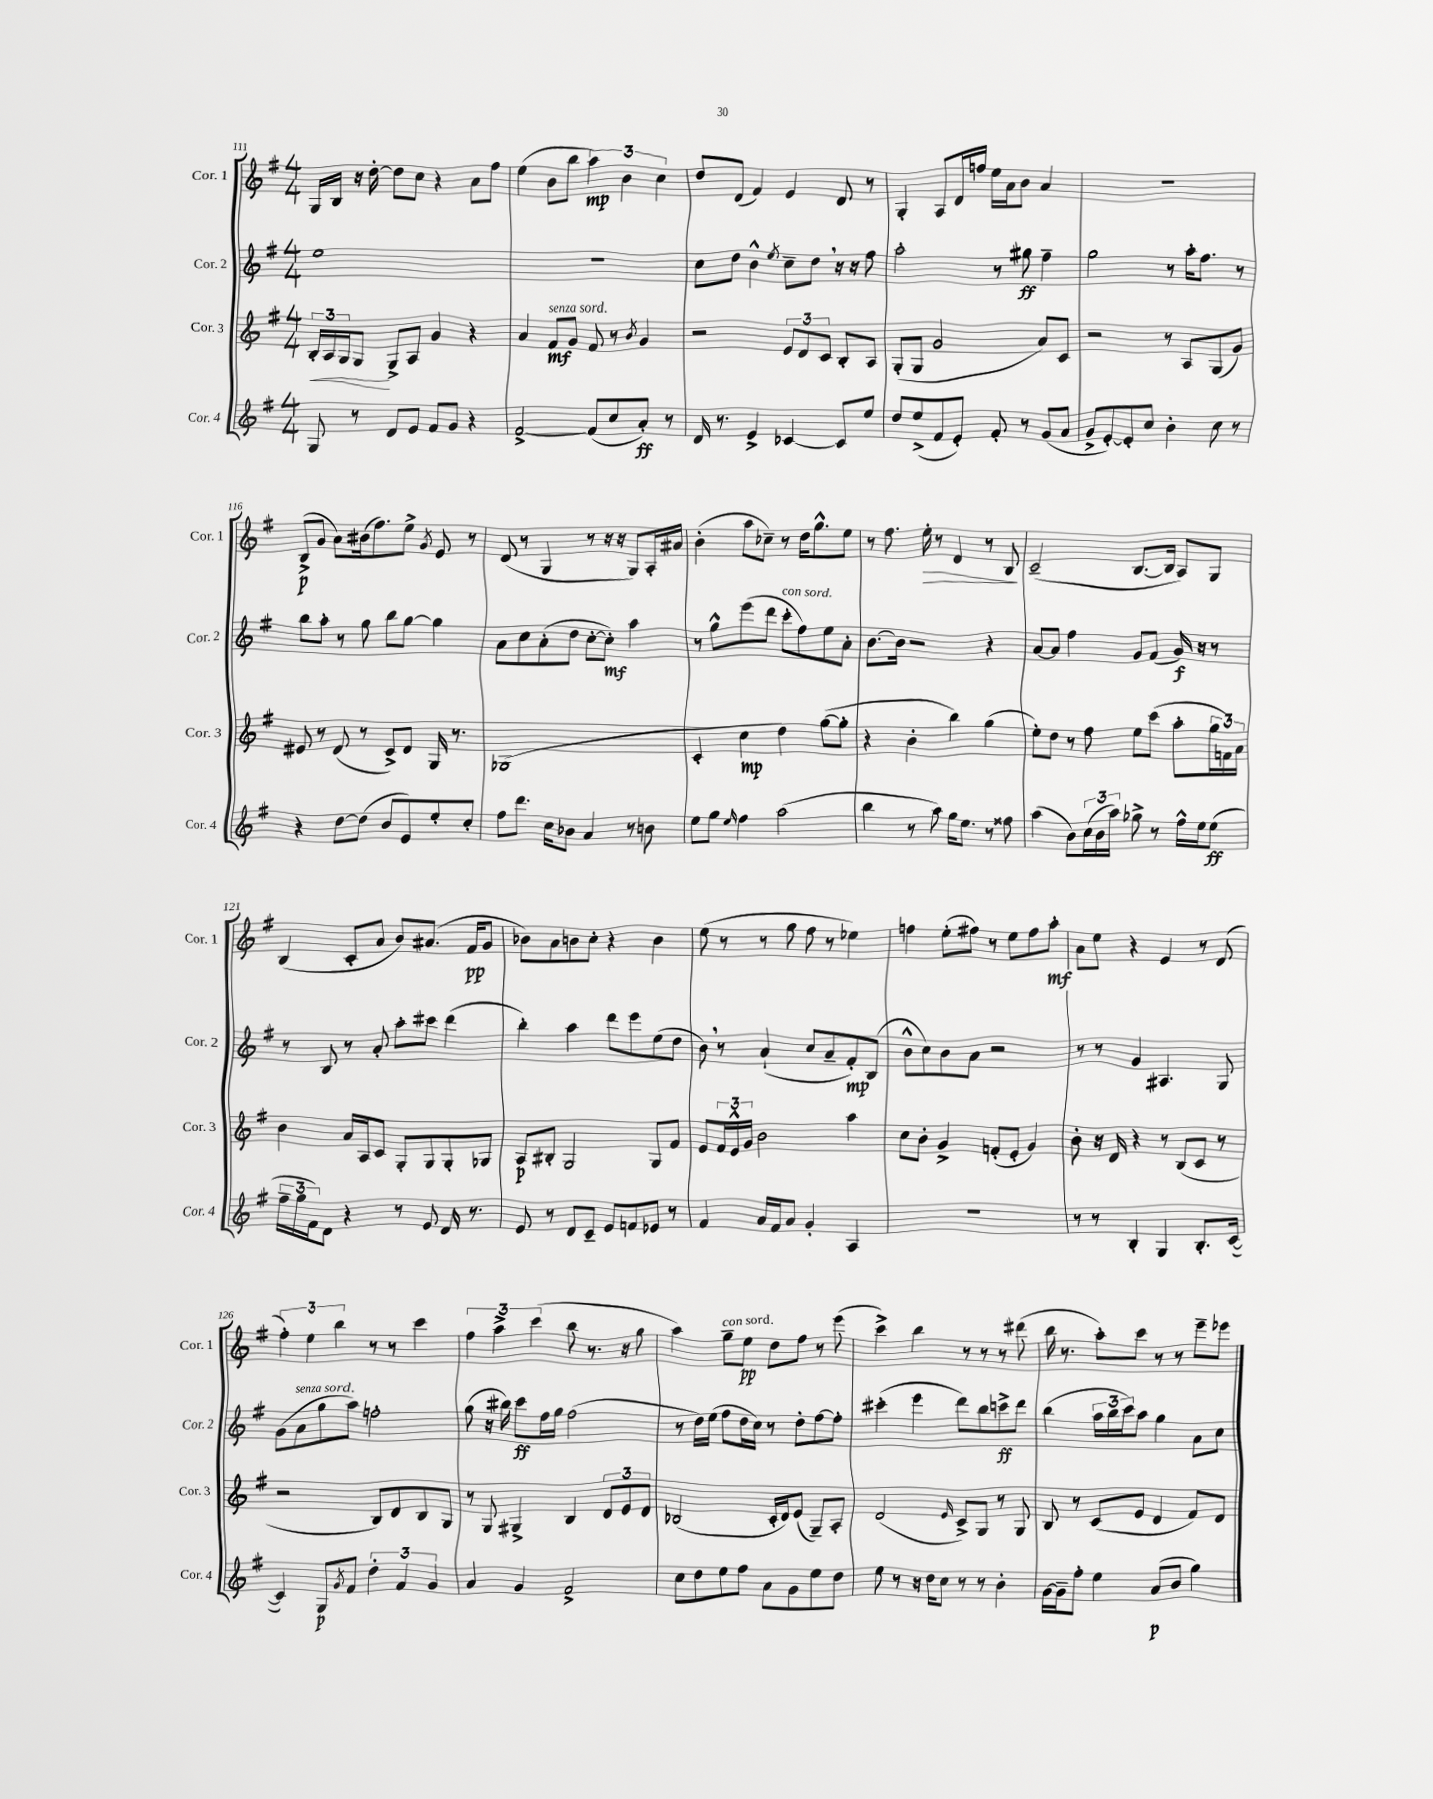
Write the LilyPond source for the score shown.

<<
\new StaffGroup <<
\new Staff = "s0" \with { instrumentName = "Cor. 1" shortInstrumentName = "Cor. 1" } {
    \clef treble \key g \major \numericTimeSignature \time 4/4
    g16 b16 r16 d''16~-. d''8 c''8 r4 a'8 fis''8 |
    e''4( b'8 b''8 \tuplet 3/2 { a''4\mp) b'4 c''4 } |
    d''8 d'8( fis'4) e'4 d'8 r8 |
    g4-. a8 d'16 f''16 e''16 a'16 b'8 a'4 |
    R1 |
    b8->\p( g'8 a'8) bis'16( fis''8.) e''8-> \acciaccatura { g'8 } e'8 r8 |
    d'8( r8 g4 r8 r16 r16 g8) a16-. ais'16 |
    b'4-.( a''8 ces''8--) r8 d''16 g''8.-^ e''8 |
    r8 fis''8. e''16-.\> r8 d'4 r8 b8\! |
    c'2--( b8.~ b16 a8) g8 |
    b4( c'8-. a'8 b'8) ais'8.( fis'16\pp g'8 |
    bes'8) a'8 b'8 c''8-. r4 b'4 |
    e''8( r8 r8 g''8 fis''8 r8 ees''4) |
    f''4 e''8-.( fis''8) r8 e''8 fis''8 a''8-.\mf |
    a'8 e''8 r4 e'4 r8 d'8( |
    \tuplet 3/2 { fis''4-.) e''4 b''4 } r8 r8 c'''4 |
    \tuplet 3/2 { fis''4 a''4-> c'''4( } b''8 r8. r16 g''8 |
    a''4) g''8--^\markup { \italic "con sord." } e''8\pp d''8 fis''8 r8 e'''8( |
    c'''4->) b''4 r8 r8 r8 dis'''8( |
    b''16 r8. a''8-.) c'''8 r8 r8 e'''8-- ees'''8 \bar "|." |
}
\new Staff = "s1" \with { instrumentName = "Cor. 2" shortInstrumentName = "Cor. 2" } {
    \clef treble \key g \major \numericTimeSignature \time 4/4
    e''1 |
    R1 |
    c''8 d''8 b'4-^ \acciaccatura { e''8 } c''8-- d''8 \breathe r16 r16 fis''8 |
    a''2-. r8 gis''8\ff fis''4-- |
    g''2 r8 a''16-. fis''8. r8 |
    b''8 a''8-. r8 g''8 b''8 g''8~ g''4 |
    a'8 c''8 a'8-.( d''8 c''8~-. c''8-.\mf) a''4 |
    r8 g''8-^ e'''8( d'''8 c'''8-.^\markup { \italic "con sord." } fis''8) e''8 a'8-. |
    b'8.~ b'16 r2 r4 |
    a'8~ a'8 fis''4 g'8 fis'8( g'16\f) r16 r8 |
    r8 b8 r8 a'8-. a''8-. cis'''8 d'''4( |
    b''4-.) a''4 d'''8 e'''8 e''8( d''8 |
    b'8) \breathe r8 a'4-!( c''8 a'8-- fis'8-.\mp) b8( |
    b'8-^ c''8) b'8 a'8 r2 |
    r8 r8 g'4 ais4. g8 |
    g'8( a'8^\markup { \italic "senza sord." } g''8 a''8) f''2-. |
    g''8( r16 bis''16) c'''8\ff fis''16 g''16 fis''2( |
    r8 d''16) e''16( fis''8 d''16 c''16) r8 d''8-. fis''8~ fis''8-. |
    cis'''4-.( e'''4 d'''8) b''8 c'''8->\ff d'''8 |
    b''4( \tuplet 3/2 { a''16 b''16 c'''16) } a''8 g''4 a'8 c''8 \bar "|." |
}
\new Staff = "s2" \with { instrumentName = "Cor. 3" shortInstrumentName = "Cor. 3" } {
    \clef treble \key g \major \numericTimeSignature \time 4/4
    \tuplet 3/2 { b16-.\< a16 g16 } g8\! g8-> a8 g'4 r4 |
    a'4 fis'8\mf^\markup { \italic "senza sord." } g'8 fis'8 r8 \acciaccatura { b'8 } g'4 |
    r2 \tuplet 3/2 { e'8 d'8 c'8 } b8-. a8 |
    g8-.( g8 g'2 a'8) c'8 |
    r2 r8 a8 g8( g'8) |
    eis'8 r8 d'8( r8 c'8->) d'8 g16 r8. |
    ges1( |
    c'4-. c''4\mp d''4) g''8~( g''8-. |
    r4 b'4-. b''4) g''4( |
    e''8-.) d''8 r8 fis''8 e''8 c'''8( a''8-. \tuplet 3/2 { g''16 f'16) a'16 } |
    b'4 a'16 a16 c'8 g8-. g8 g8-. ges8 |
    a8\p bis8-. g2 g8 fis'8 |
    e'8 \tuplet 3/2 { fis'16 e'16-^ g'16 } b'2 a''4 |
    c''8 b'8-. g'4-> f'8-.( e'8-. g'4) |
    b'8-. r16 d'16 r4 r8 b8( c'8 r8 |
    r2 b8) d'8 b8 g8 |
    r8 g8 gis4-> b4 \tuplet 3/2 { d'8 e'8 d'8 } |
    bes2( c'16-. d'16) e'8( g8--) a8-. |
    d'2( \grace { e'16 } c'8->) g8 r8 g8 |
    b8 r8 c'8( e'8 d'4 fis'8) d'8 \bar "|." |
}
\new Staff = "s3" \with { instrumentName = "Cor. 4" shortInstrumentName = "Cor. 4" } {
    \clef treble \key g \major \numericTimeSignature \time 4/4
    g8 r8 d'8 e'8 fis'8 g'8 r4 |
    fis'2~-> fis'8( c''8 a'8-.\ff) r8 |
    d'16 r8. e'4-> ces'4~ ces'8 e''8 |
    d''8 e''8->( fis'8 e'8-.) fis'8-. r8 g'8( a'8 |
    g'8-> e'8~-.) e'8-. c''8 b'4-. c''8 r8 |
    r4 d''8~ d''8( b'8 e'8) e''8-. c''8-. |
    fis''8 d'''8. c''16 bes'8 a'4 r8 b'8 |
    e''8 g''8 \grace { e''16 } fis''4 a''2( |
    b''4 r8 a''8) g''16 e''8. r8 fisis''8 |
    a''4( b'8) \tuplet 3/2 { c''16( b'16 a''16) } ges''8-> r8 fis''16-^ e''16 e''8\ff( |
    \tuplet 3/2 { fis''16-- g''16 fis'16) } d'8 r4 r8 e'8 d'16 r8. |
    e'8 r8 d'8 c'8-- e'8 f'8 ees'8 r8 |
    fis'4 a'16 fis'16 a'8 g'4-. a4 |
    R1 |
    r8 r8 b4-. g4 b8.-. c'16~( |
    c'4) g8\p \acciaccatura { g'8 } fis'8 \tuplet 3/2 { d''4-. fis'4 g'4 } |
    a'4 g'4 fis'2-> |
    c''8 d''8 e''8 fis''8 a'8 g'8 e''8 d''8 |
    e''8 r8 r16 d''16 c''8 r8 r8 b'4-. |
    g'16~ g'16-- fis''8-. e''4 a'8\p( b'8 g''4) \bar "|." |
}
>>
>>
\layout { \context { \Score currentBarNumber = #111 } }
